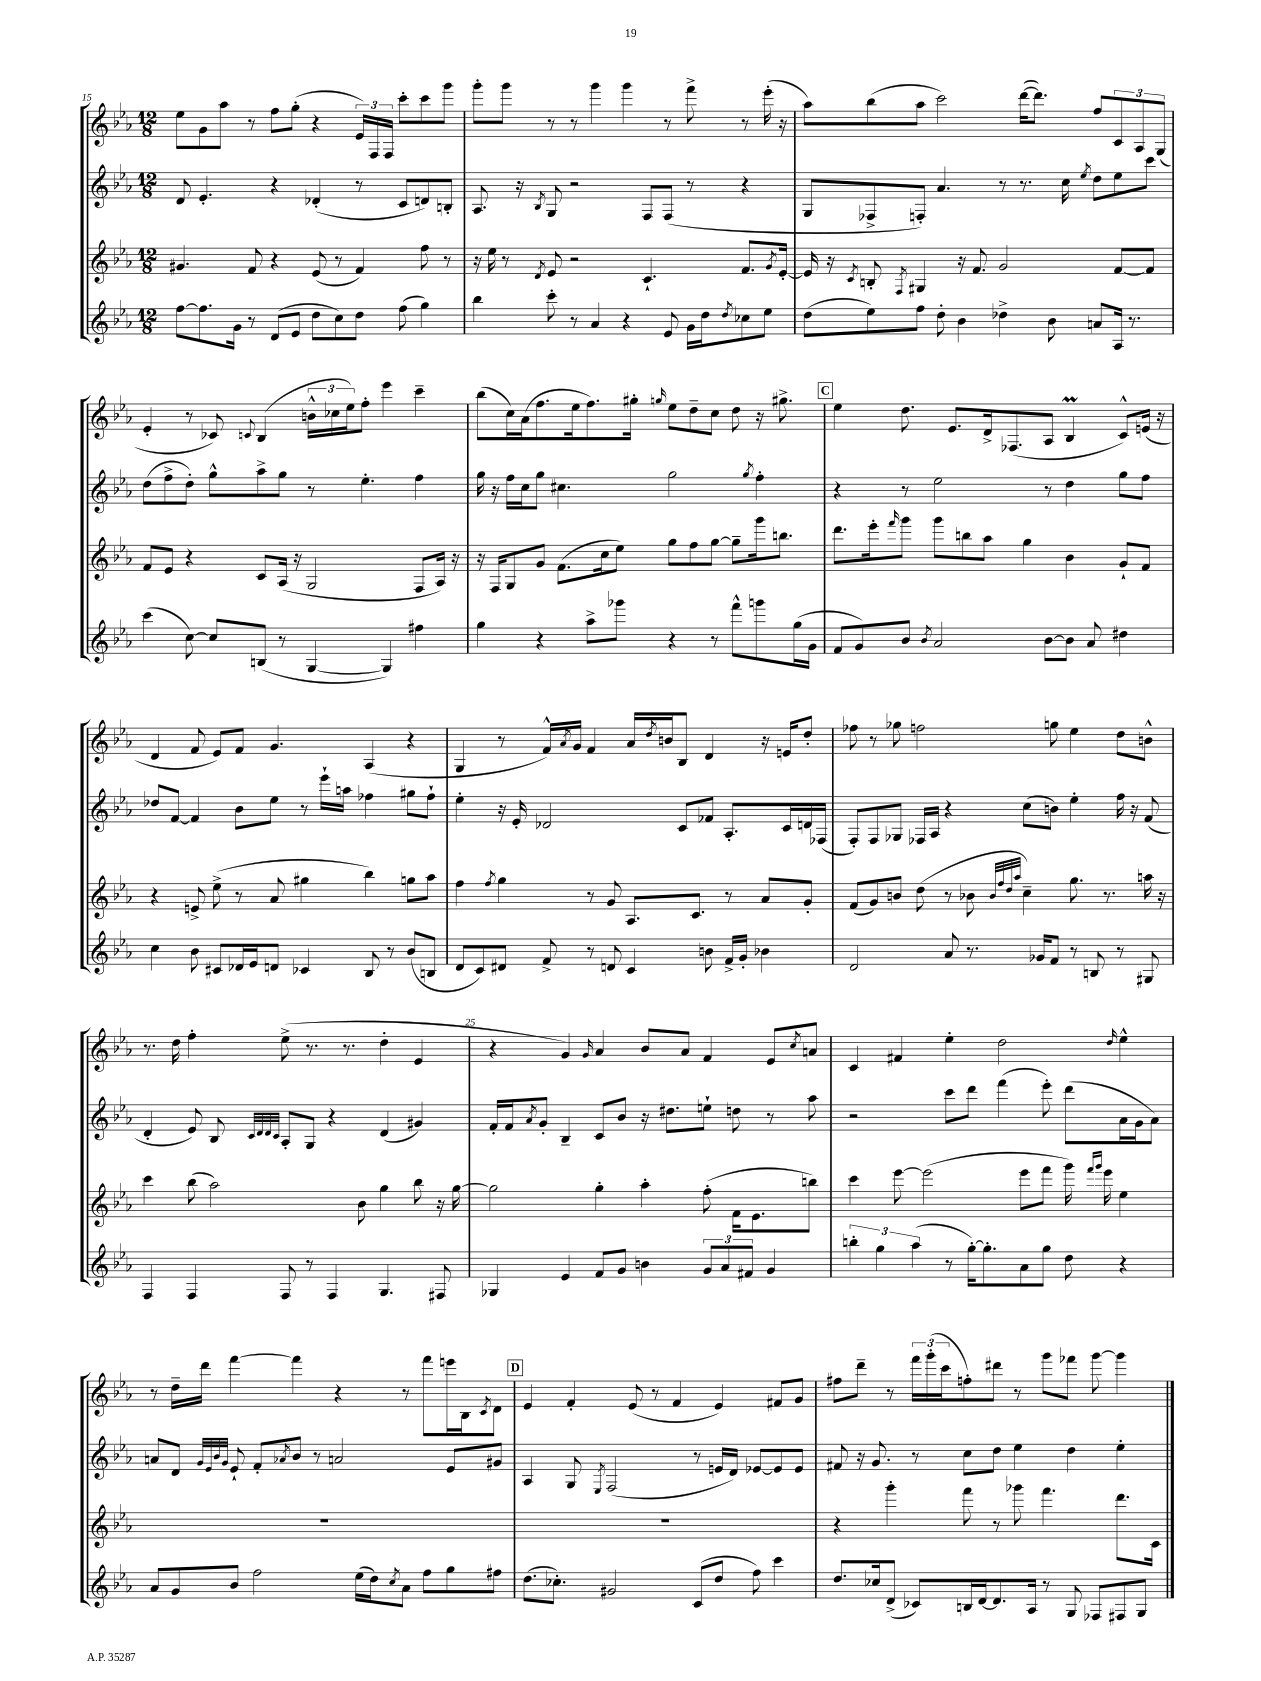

**kern	**kern	**kern	**kern
*staff4	*staff3	*staff2	*staff1
*clefG2	*clefG2	*clefG2	*clefG2
*k[b-e-a-]	*k[b-e-a-]	*k[b-e-a-]	*k[b-e-a-]
*M12/8	*M12/8	*M12/8	*M12/8
[8ff\L	4.g#/	8d/	8ee-\L
8.ff\]	.	4.e-'/	8g\
.	.	.	8aa-\J
16g\Jk	.	.	.
8r	8f/	.	8r
(8d/L	4r	4r	8ff\L
8e-/J	.	.	(8gg'\J
8dd\L	(8e-/	(4d-'/	4r
8cc\)	8r	.	.
8dd\J	4f/)	8r	24e-/LL)
.	.	.	24F/
.	.	.	24F/JJ
(8ff\	.	8c/L	8ccc'\L
4gg\)	8ff\	8d/)	8ccc\
.	8r	8B'/J	8ggg\J
=	=	=	=
4bb-\	16r	8.A-/	8ggg'\L
.	16ee-\	.	.
.	8r	.	8ggg\J
.	.	16r	.
.	8qd/	8qB-/	.
8ccc'\	8e-/	8G/	8r
8r	2r	2r	8r
4a-/	.	.	4ggg\
4r	.	.	4ggg\
.	4.c`/	8F/L	.
8e-/	.	(8F/J	8r
16g\LL	.	8r	8fff^\
16dd\J	.	.	.
8qdd/	.	.	.
8cc-\	8.f/L	4r	8r
8ee-\J	.	.	(16eee-'\
.	8qg/	.	.
.	[16e-'/Jk	.	16r
=	=	=	=
(8dd\L	16e-/]	8G/L	8aa-\L)
.	16r	.	.
.	8qc/	.	.
8ee-\)	8B'/	8F-^/	(8bb-\
.	8qF/	.	.
8ff\J	4G#/	8F'/J)	8aa-\J
8dd'\	.	4.a-/	2ccc\)
4b-\	16r	.	.
.	8.f/	.	.
4dd-^\	2g/	8r	.
.	.	8.r	([16ddd\LK
.	.	.	8.ddd\]J)
8b-\	.	.	.
.	.	16cc\	.
.	.	8qee-/	.
8a/L	.	8dd\L	8ff/L
16A-/Jk	[8f/L	8ee-\	12c/
8.r	.	.	.
.	.	.	12A-/
.	8f/]J	8ccc\J	.
.	.	.	(12G/J
=	=	=	=
(4ccc\	8f/L	(8dd\L	4e-'/
.	8e-/J	8ff^\	.
[8cc\)	4r	8dd'\J)	8r
8cc/]L	.	8gg^^\L	8c-/)
.	.	.	8qqc/
(8B/J	8c/L	8aa-^\	(4B-/
8r	(16A-/Jk	8gg\J	.
.	16r	.	.
[4G/	2G/	8r	24b^^\LL
.	.	.	24cc-\
.	.	.	24ee-\J)
.	.	4.ee-'\	8ff'\J
4G/])	.	.	4eee-\
4ff#\	8F/L	4ff\	4ccc~\
.	16A-/Jk)	.	.
.	16r	.	.
=	=	=	=
4gg\	16r	16gg\	(8bb-\L
.	16F/LK	16r	.
.	8G/	16ff\LL	16cc\L)
.	.	16cc\J	(16a-\J
4r	8g/J	8gg\J	8.ff\
.	(8.f\L	4.cc#\	.
.	.	.	16ee-\k
8aa-^\L	.	.	8.ff\)
.	16cc\k	.	.
8ggg-\J	8ee-\J)	.	.
.	.	.	16gg#'\Jk
.	.	.	16qqgg/
4r	8gg\L	2gg\	8ee-\L
.	8ff\	.	8dd~\
8r	[8gg\J	.	8cc\J
8fff^^\L	8gg~\]L	.	8dd\
.	.	8qgg/	.
8ggg\	16ggg\k	4ff'\	16r
.	8.bb\J	.	8.gg#^\
(16gg\L	.	.	.
16g\JJ	.	.	.
=	=	=	=
8f/L	8.ddd\L	4r	4ee-\
8g/)	.	.	.
.	16eee-'\k	.	.
.	16qqfff/	.	.
8b-/J	8ggg\J	8r	8.dd\
8qb-/	.	.	.
2a-/	8ggg\L	2ee-\	.
.	.	.	8.e-/L
.	8bb\	.	.
.	8aa-\J	.	16d^/k
.	.	.	(8.F-/
.	4gg\	.	.
[8b-\L	.	8r	8A-/J
8b-\]J	4b-\	4dd\	4B-/
8a-/	.	.	.
4dd#\	8g`/L	8gg\L	8c^^/L)
.	8f/J	8ff\J	(16e/Jk
.	.	.	16r
=	=	=	=
4cc\	4r	8dd-/L	4d/
.	.	[8f/J	.
8b-\	8e^/	4f/]	8f/
8c#/L	(8ee-^\	.	8e-/L)
16d-/L	8r	8b-\L	8f/J
16e-/J	.	.	.
8d/J	8a-/	8ee-\J	4.g/
4c-/	4gg#\	8r	.
.	.	16eee-`\LL	.
.	.	16aa\JJ	.
8B-/	4bb-\)	4ff-\	(4A-/
8r	.	.	.
(8b-/L	8gg\L	8gg#\L	4r
8B/J	8aa-\J	8ff-`\J	.
=	=	=	=
8d/L	4ff\	4ee-'\	4G/
8c/)	.	.	.
.	8qff/	.	.
8d#/J	4gg\	16r	8r
.	.	16e-'/	.
8f^/	.	2d-/	16f^^/LL)
.	.	.	8qa-/
.	.	.	16g/JJ
8r	8r	.	4f/
8d/	8g/	.	.
4c/	8.A-/L	.	16a-/LL
.	.	.	8qdd/
.	.	.	16b/J
.	.	8c/L	8B-/J
.	8.c/J	.	.
8b\	.	8f-/J	4d/
16f^/LL	8r	8.A-'/L	.
16g'/JJ	.	.	.
4b-\	8a-/L	.	16r
.	.	16c/L	16e/LK
.	8g'/J	16d/	8dd'/J
.	.	(16F-/JJ	.
=	=	=	=
2d/	(8f/L	8F'/L)	8ff-\
.	8g/)	8F/	8r
.	8b/J	8G-/J	8gg-\
.	(8dd\	16F-/LL	2ff\
.	.	16A-/JJ	.
8a-/	8r	4r	.
8.r	8b-\	.	.
.	32qqb-/LLL	.	.
.	32qqff/	.	.
.	32qqdd/	.	.
.	32qqaa-/JJJ	.	.
.	4cc~\)	(8cc\L	.
16g-/LK	.	.	.
8f/J	.	8b\J)	8gg\
8r	8.gg\	4ee-'\	4ee-\
8B/	.	.	.
.	8.r	.	.
8r	.	16ff\	8dd\L
.	.	16r	.
8G#/	16aa\	(8f/	8b^^\J
.	16r	.	.
=	=	=	=
4F/	4ccc\	4d'/	8.r
.	.	.	16dd\
4F/	(8bb-\	8e-/)	4ff'\
.	2aa-\)	8B-/	.
.	.	32qqc/LLL	.
.	.	32qqd/	.
.	.	32qqd/	.
.	.	32qqc/JJJ	.
8F/	.	8A-'/L	(8ee-^\
8r	.	8G/J	8.r
4F/	.	4r	.
.	.	.	8.r
.	8b-\	.	.
4.G/	4gg\	(4d/	4dd'\
.	8bb-\	4g#/)	4e-/
8F#/	16r	.	.
.	[16gg\	.	.
=	=	=	=
4G-/	2gg\]	16f'/LL	4r
.	.	16f/J	.
.	.	8qa-/	.
.	.	8g'/J	.
4e-/	.	4B-~/	4g/)
.	.	.	16qqg/
8f/L	4gg'\	8c/L	4a-/
8g/J	.	8b-/J	.
4b\	4aa-'\	16r	8b-/L
.	.	8.dd#\L	.
.	.	.	8a-/J
12g/L	(8ff'\	8ee`\J	4f/
12a-/	.	.	.
.	16f\LK	8dd\	.
12f#/J	.	.	.
.	8.e-\	.	.
4g/	.	8r	8e-/L
.	.	.	8qcc/
.	8bb\J)	8aa-\	8a/J
=	=	=	=
6bb'\	4ccc\	2r	4c/
6gg\	.	.	.
.	[8eee-\	.	4f#/
(6aa-\	.	.	.
.	(2eee-\]	.	.
8r	.	8ccc\L	4ee-'\
[16gg'\LK)	.	8ddd\J	.
8.gg'\]	.	.	.
.	.	(4fff\	2dd\
8a-\	8eee-\L	.	.
8gg\J	8fff\J	8eee-'\)	.
8dd\	16ggg\)	(8ddd\L	.
.	16qqfff/LL	.	.
.	16qqggg/JJ	.	.
.	16eee-\	.	.
.	.	.	16qqdd/
4r	4ee-\	16a-\L	4ee-^^\
.	.	16g\J	.
.	.	8a-\J)	.
=	=	=	=
8a-/L	1.r	8a/L	8r
8g/	.	8d/J	16dd~\LL
.	.	.	16ddd\JJ
.	.	32qqg/LLL	.
.	.	32qqe-/	.
.	.	32qqb-/	.
.	.	32qqg/JJJ	.
8b-/J	.	8e-`/	[4fff\
2ff\	.	8f'/L	.
.	.	8qa-/	.
.	.	8b-/J	4fff\]
.	.	8r	.
.	.	2a/	4r
(16ee-\LL	.	.	.
16dd\J)	.	.	.
8qcc/	.	.	.
8a-\J	.	.	8r
8ff\L	.	.	8fff\L
8gg\	.	8e-/L	16eee\L
.	.	.	16B-\J
.	.	.	8qc/
8ff#\J	.	8g#/J	8d\J
=	=	=	=
(8.dd\L	1.r	4A-/	4e-/
8.cc-'\J)	.	.	.
.	.	8G/	4f'/
.	.	8qE-/	.
2g#/	.	(2F/	.
.	.	.	(8e-/
.	.	.	8r
.	.	.	4f/
(8c/L	.	8r	.
8dd/J	.	16e/LL	4e-/)
.	.	16d/JJ)	.
8ff\)	.	[8e-/L	.
4ccc\	.	8e-/]	8f#/L
.	.	8e-/J	8g/J
=	=	=	=
8.dd/L	4r	8f#/	8ff#\L
.	.	16r	8ddd~\J
16cc-/k	.	8.g/	.
(8d^/J	4ggg'\	.	8r
8c-/L)	.	8r	24fff\LL
.	.	.	(24ggg'\
.	.	.	24ccc\J
16B/L	8fff\	8cc\L	8ff'\)
[16d/J	.	.	.
8.d/]	8r	8dd\J	8ddd#\J
.	8ggg-\	4ee-\	8r
16A-/Jk	.	.	.
8r	4.fff\	.	8ggg\L
8G/	.	4dd\	8fff-\J
8F-/L	.	.	[8ggg\
8F#/	8.ddd\L	4ee-'\	4ggg\]
8G/J	.	.	.
.	16c\Jk	.	.
==	==	==	==
*-	*-	*-	*-
